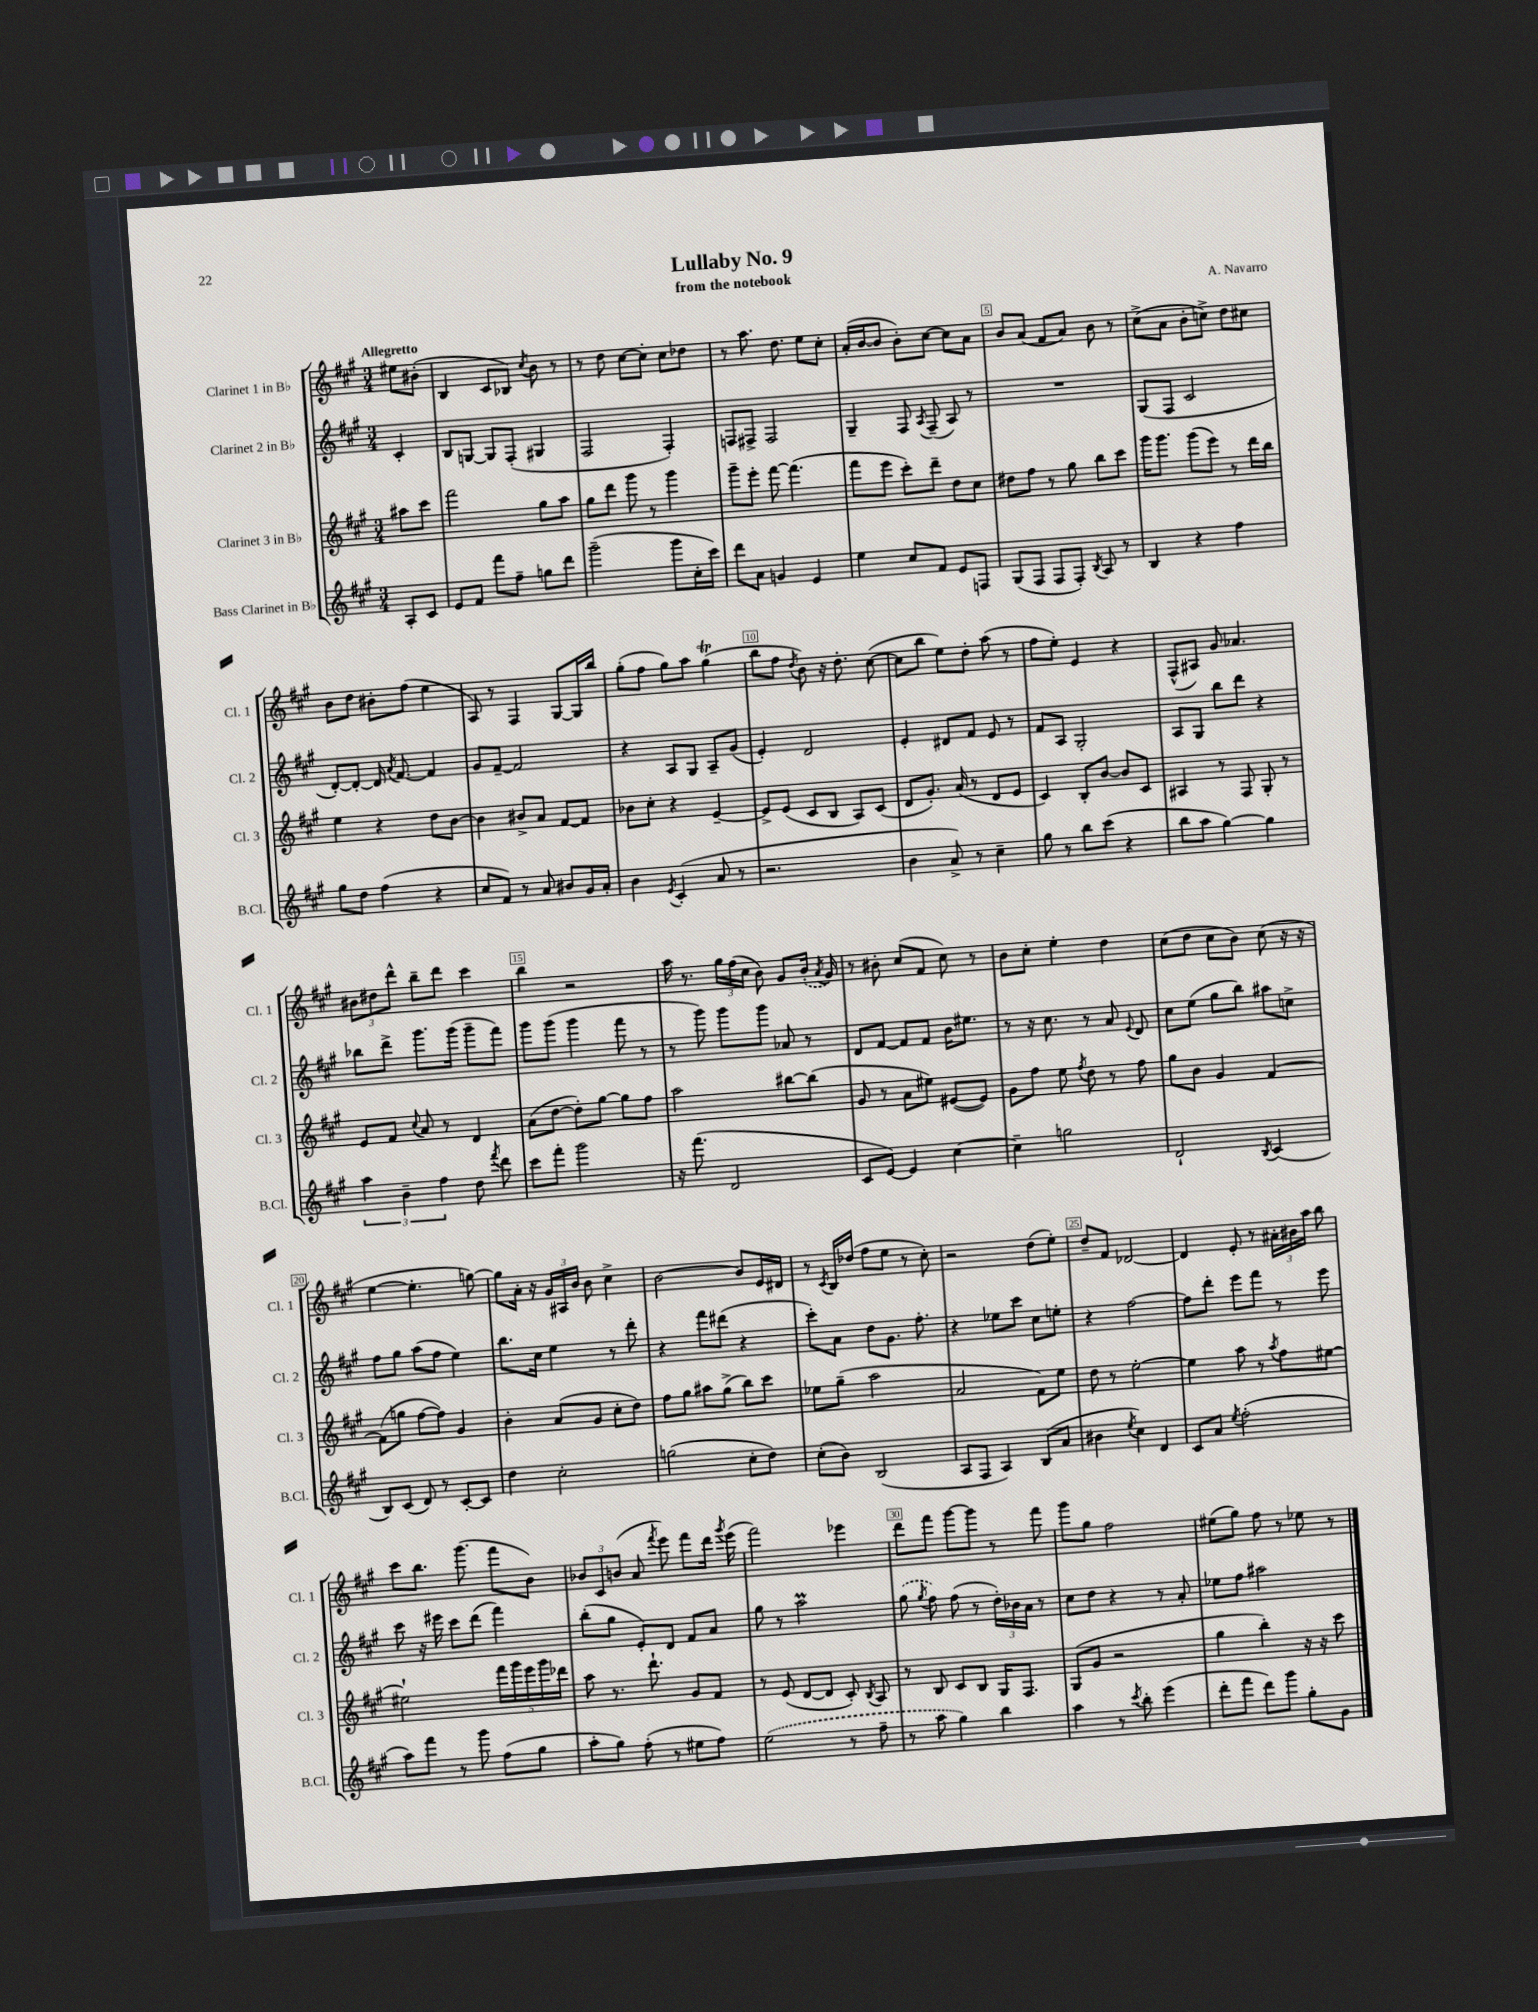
\header { title = "Lullaby No. 9" composer = "A. Navarro" subtitle = "from the notebook" }
<<
\new StaffGroup <<
\new Staff = "s0" \with { instrumentName = "Clarinet 1 in Bb" shortInstrumentName = "Cl. 1" } {
    \clef treble \key a \major \numericTimeSignature \time 3/4 \partial 4 \tempo "Allegretto"
    \autoBeamOff eis''8[ bis'8]-.( |
    b4 cis'8[ bes8]) \acciaccatura { cis''8 } b'8 r8 |
    r8 d''8 cis''8[~ cis''8]-. cis''8[ des''8] |
    r8 a''8. d''8. e''8[ cis''8]-. |
    a'16[-.( b'16~ b'8] b'8[-.) cis''8]~ cis''8[ a'8] |
    b'8[ a'8]( fis'8[ a'8]) b'8 r8 |
    cis''8[->( a'8] b'8[-. c''8]->) d''8[ cis''8] |
    b'8[ d''8] bis'8[-. fis''8]( e''4 |
    a8) r8 fis4 gis8[~ gis16 b''16] |
    gis''8[-.( fis''8] gis''8[) a''8] gis''4\trill( |
    b''8[ fis''8] \acciaccatura { d''8 } b'8) r16 d''8.-. cis''8~( |
    cis''8[ b''8] e''8[) d''8]-. a''8( r8 |
    fis''8[ e''8]-.) e'4 r4 |
    fis8[-^( ais8]) gis'8 aes'4. |
    \tuplet 3/2 { bis'8[ dis''8 d'''8]-^ } b''8[-- d'''8] cis'''4 |
    b''4 r2 |
    a''16 r8. \tuplet 3/2 { gis''16[ fis''16( cis''16] } b'8) gis'8[ \once \slurDashed b'16]-.( \acciaccatura { a'8 } gis'16) |
    r8 bis'8-. cis''8[( fis'8] cis''8) r8 |
    b'8[ cis''8]-. e''4-. d''4 |
    cis''8[( d''8] cis''8[ b'8]) cis''8( r16 r16 |
    e''4~ e''4.-. g''8~) |
    g''8[ a'16]-. r16 \tuplet 3/2 { gis'16[ ais16 b'16] } b'8 cis''4-> |
    b'2~ b'8[ e'16 dis'16] |
    r8 \acciaccatura { cis'8 } b16[ des''16]( fis''8[ e''8] r8 cis''8-.) |
    r2 d''8[( e''8]-.) |
    d''8[-- fis'8] des'2~ |
    des'4 e'8-. r8 \tuplet 3/2 { ais'16[-. bis'16 a''16] } b''8 |
    cis'''8[ b''8.] gis'''8.( fis'''8[ b'8]) |
    \tuplet 3/2 { bes'8[ cis'8 b'8]( } a'8 \acciaccatura { fis'''8 } e'''8) fis'''8[ d'''16] \acciaccatura { gis'''8 } e'''16( |
    fis'''2) ees'''4 |
    d'''8[ fis'''8] gis'''8[~ gis'''8] r8 fis'''8 |
    gis'''8[ gis''8] fis''2 |
    eis''8[( gis''8]) fis''8 r8 ees''8 r8 \bar "|." |
}
\new Staff = "s1" \with { instrumentName = "Clarinet 2 in Bb" shortInstrumentName = "Cl. 2" } {
    \clef treble \key a \major \numericTimeSignature \time 3/4 \partial 4
    \autoBeamOff cis'4-. |
    b8[ g8]~ g8[ fis8]-.( gis4 |
    fis2 fis4-.) |
    f8[ fis8]-> fis2 |
    gis4-- fis8 \acciaccatura { a8 } fis8--( a8) r8 |
    R2. |
    gis8[( fis8] cis'2 |
    d'8[~-.) d'8]~-. d'16 \acciaccatura { a'8 } fis'8.~ fis'4 |
    gis'8[ fis'8]~-- fis'2 |
    r4 a8[ gis8] a8[-- gis'8]( |
    e'4-.) d'2 |
    e'4-. dis'8[ fis'8] e'8 r8 |
    fis'8[ a8] gis2-. |
    a8[ gis8] b''8[ d'''8] r4 |
    bes''8[ d'''8]-> gis'''8.[ gis'''16]( gis'''8[-- fis'''8]) |
    gis'''8[ gis'''8]( gis'''4 fis'''8 r8 |
    r8 gis'''8) gis'''8[ gis'''8] aes'8 r8 |
    d'8[ fis'8]~ fis'8[ fis'8] b'16[ eis''8.] |
    r8 r16 cis''8. r8 a'8 \appoggiatura { e'8 } d'8 |
    cis''8[ e''8]( gis''8[ b''8]) ais''8[ c''8]-> |
    fis''8[ gis''8] a''8[( fis''8] e''4) |
    b''8.[ cis''16] e''4 r8 d'''8-. |
    r4 fis'''8[ dis'''8]( r4 |
    cis'''8[-.) a'8] d''8[ gis'8.] fis''8.-. |
    r4 ees''8[ cis'''8] cis''8[ e''8]-. |
    r4 fis''2~ |
    fis''8[ d'''8]-. e'''8[ fis'''8] r8 e'''8 |
    cis'''8 r16 eis'''16 cis'''8[ d'''8]( fis'''4) |
    b''8[-.( gis''8] e'8[-.) d'8] fis'8[ a'8] |
    gis''8 r8 a''2\prall |
    \once \slurDashed gis''8( \acciaccatura { gis''8 } fis''8) fis''8( r8 \tuplet 3/2 { d''16[-.) bes'16 a'16] } r8 |
    cis''8[ d''8] r4 r8 a'8-. |
    ees''8[ fis''8] ais''2 \bar "|." |
}
\new Staff = "s2" \with { instrumentName = "Clarinet 3 in Bb" shortInstrumentName = "Cl. 3" } {
    \clef treble \key a \major \numericTimeSignature \time 3/4 \partial 4
    \autoBeamOff ais''8[ cis'''8] |
    fis'''2 gis''8[ a''8] |
    gis''8[ d'''8] gis'''8 r8 gis'''4 |
    gis'''8[-- e'''8]-. fis'''8~ fis'''4.( |
    fis'''8[ e'''8] cis'''8[-.) d'''8]-- d''8[ cis''8] |
    dis''8[ fis''8] r8 gis''8 b''8[ cis'''8] |
    gis'''16[ gis'''8.] gis'''8[( e'''8]) r8 d'''16[ b''16] |
    e''4 r4 d''8[ b'8]~ |
    b'4 bis'8[-> a'8] fis'8[~ fis'8] |
    bes'8[ cis''8]-. r4 e'4~-- |
    e'8[-> e'8]( cis'8[ b8] a8[) cis'8]( |
    d'8[ gis'8.]-.) a'16( r8 d'8[ e'8] |
    cis'4) b8[-. b'8]~ b'8[ cis'8] |
    ais4 r8 fis8 gis8-. r8 |
    e'8[ fis'8] \appoggiatura { cis''8 } a'8 r8 d'4 |
    a'8[( d''8]~ d''8[-.) gis''8]~ gis''8[ fis''8] |
    a''2 bis''8[~ bis''8]( |
    gis'8 r8 a'8[ eis''8]) eis'8[~( eis'8]) |
    gis'8[ fis''8] e''8 \acciaccatura { fis''8 } d''8 r8 fis''8 |
    gis''8[ b'8] gis'4 fis'4~ |
    fis'8[( g''8] fis''8[~ fis''8]) gis'4 |
    b'4-. a'8[( gis'8] cis''8[-. d''8]) |
    fis''8[ gis''8] ais''8[ gis''8]->( b''8[) cis'''8] |
    ees''8[ gis''8]--( a''2 |
    a'2 fis'8[) e''8] |
    d''8 r8 e''2~-. |
    e''4 a''8 r8 \acciaccatura { a''8 } fis''8[ eis''8]~ |
    eis''2-! \tuplet 5/4 { fis'''16[ gis'''16 e'''16 gis'''16 des'''16] } |
    a''8 r8. d'''8.-! gis'8[ fis'8] |
    r8 e'8( d'8[~ d'8] cis'8-.) \acciaccatura { b8 } a8 |
    r8 b8 cis'8[ b8] gis16[ fis8.] |
    gis8[( gis'8] r2 |
    gis''4 b''4-.) r16 r16 cis'''8 \bar "|." |
}
\new Staff = "s3" \with { instrumentName = "Bass Clarinet in Bb" shortInstrumentName = "B.Cl." } {
    \clef treble \key a \major \numericTimeSignature \time 3/4 \partial 4
    \autoBeamOff a8[-. cis'8] |
    e'8[ fis'8] fis'''8[ fis''8]-- g''8[ d'''8] |
    gis'''2--( gis'''8[ cis''16-. cis'''16]) |
    d'''8[ a'8] g'4 e'4 |
    e''4 cis''8[ fis'8] e'8[ f8] |
    gis8[( fis8] fis8[ fis8]-.) \acciaccatura { b8 } a8 r8 |
    b4 r4 fis''4 |
    gis''8[ d''8] fis''4( r4 |
    cis''8[ fis'8]) r8 a'8 bis'8[ gis'16 a'16]-. |
    b'4 \acciaccatura { e'8 } cis'4-.( a'8 r8 |
    r2. |
    b'4 a'8->) r8 cis''4-- |
    gis''8 r8 b''8[ cis'''8]( r4 |
    b''8[ a''8] gis''4~) gis''4 |
    \tuplet 3/2 { a''4 b'4-- fis''4 } d''8 \acciaccatura { fis'''8 } d'''8 |
    cis'''8[ fis'''8]-. gis'''2 |
    r16 fis'''8.( d'2 |
    cis'8[ e'8]~) e'4 cis''4~ |
    cis''4-- g''2 |
    d'2-! \acciaccatura { b8 } cis'4( |
    b8[) cis'8]( d'8) r8 cis'8[~-. cis'8] |
    d''4 cis''2-. |
    g''2( cis''8[-. d''8]) |
    cis''8[-.( b'8]) b2( |
    a8[ fis8] a4) b8[( a'8] |
    bis'4 \acciaccatura { e''8 } cis''4) d'4 |
    cis'8[ a'8] \acciaccatura { e''8 } fis''2-.( |
    a''8[) fis'''8] r8 gis'''8 fis''8[( gis''8] |
    a''8[-. gis''8]) fis''8-.( r8 eis''8[ fis''8]) |
    \once \slurDashed e''2( r8 fis''8-- |
    r8 a''8 gis''4) b''4 |
    a''4 r8 \acciaccatura { cis'''8 } b''8-. e'''4( |
    d'''8[-. fis'''8] d'''8[) gis'''8] gis''8[-. gis'8] \bar "|." |
}
>>
>>
\layout { \context { \Score \override BarNumber.break-visibility = ##(#f #t #t) barNumberVisibility = #(every-nth-bar-number-visible 5) \override BarNumber.stencil = #(make-stencil-boxer 0.1 0.3 ly:text-interface::print) } }
